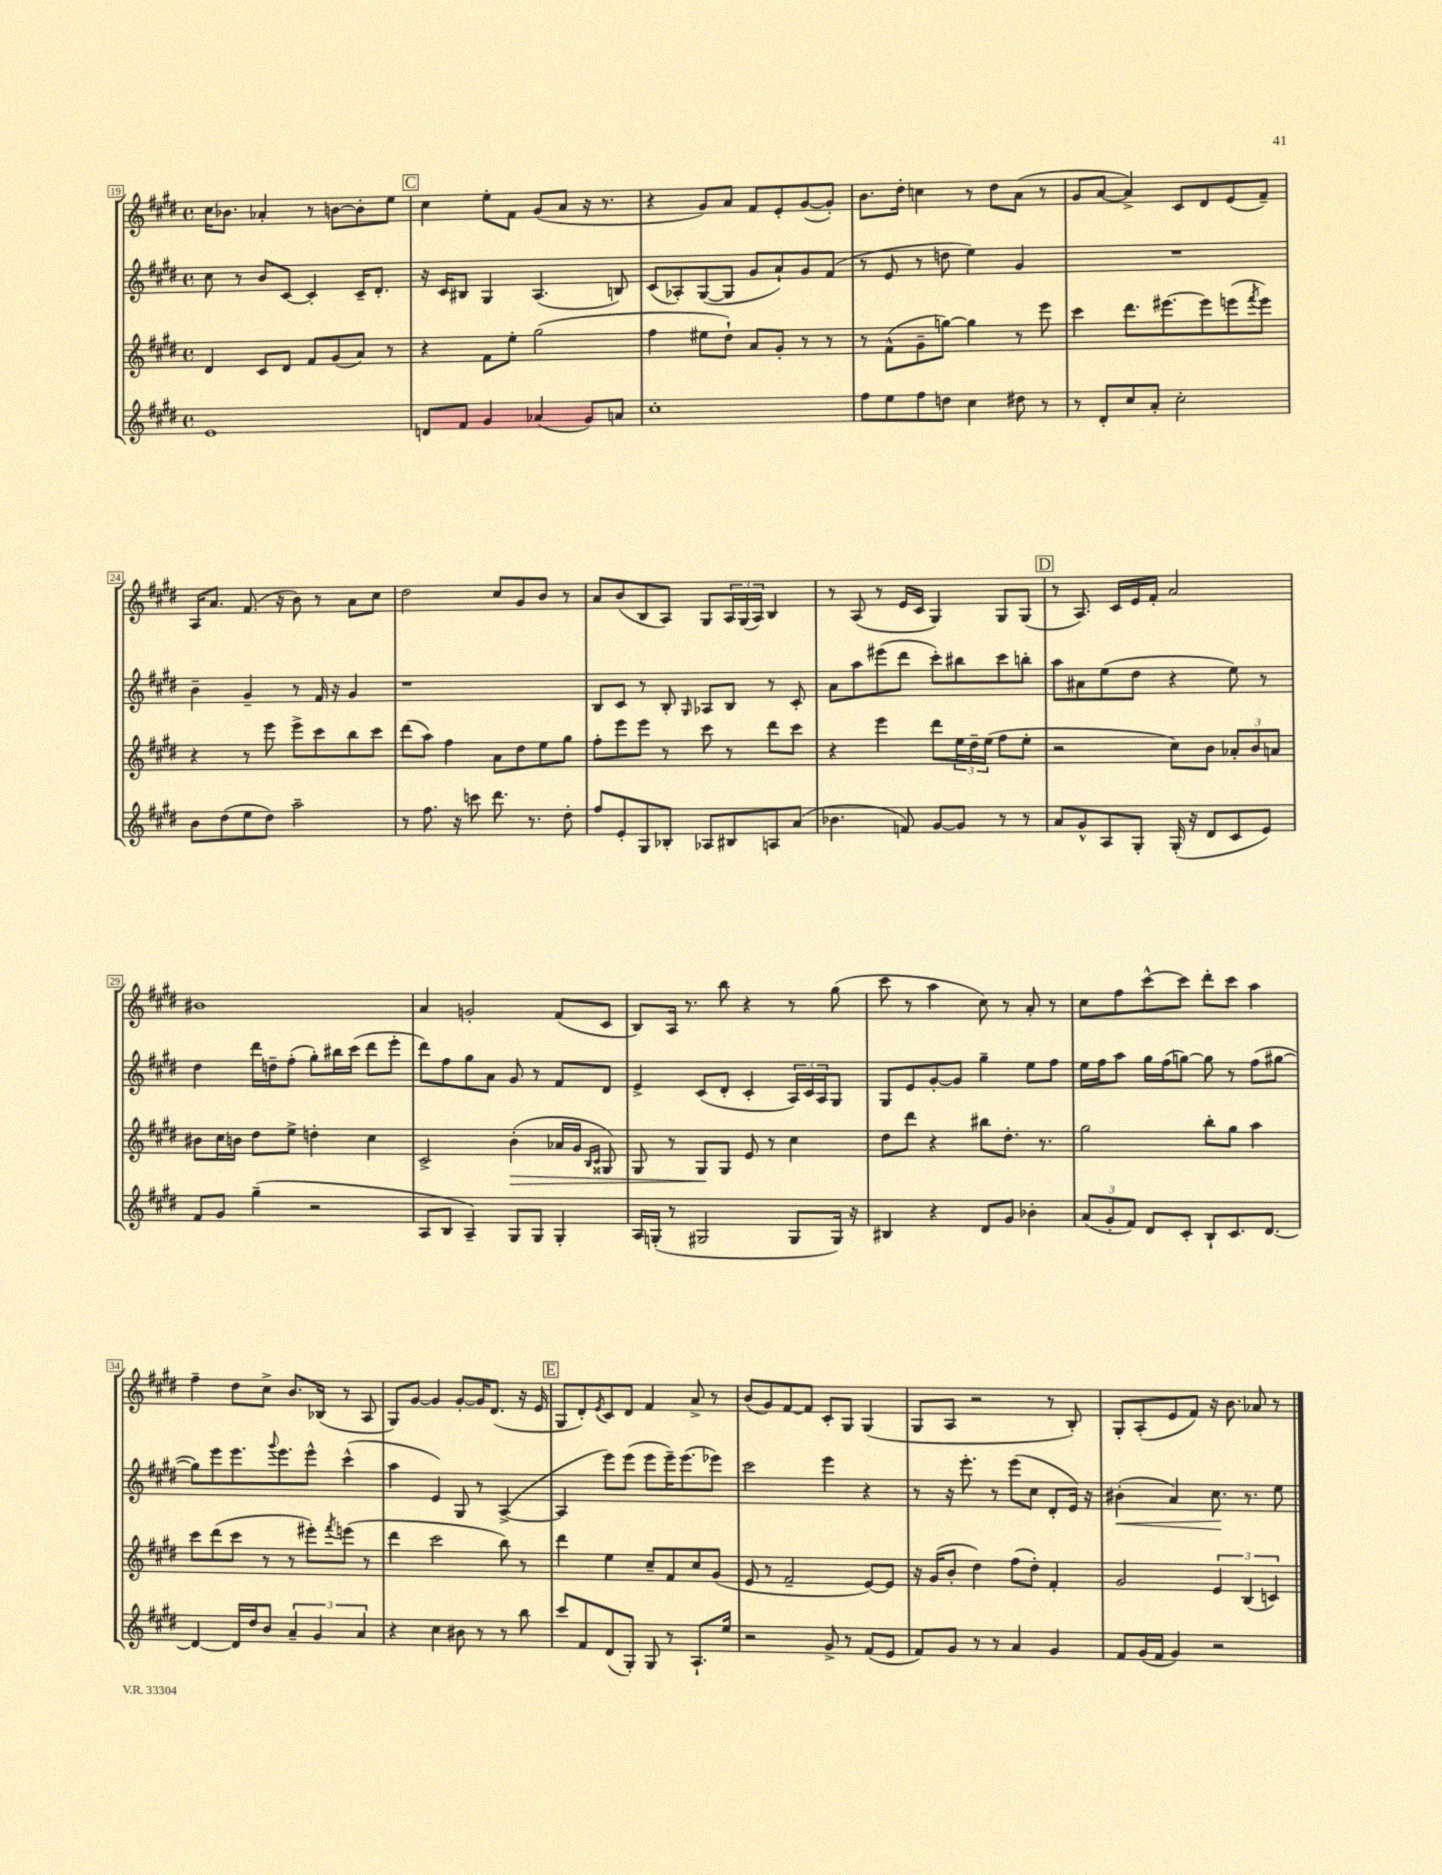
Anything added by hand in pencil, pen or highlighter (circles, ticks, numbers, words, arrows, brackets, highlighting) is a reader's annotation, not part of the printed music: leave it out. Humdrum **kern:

**kern	**kern	**kern	**kern
*staff4	*staff3	*staff2	*staff1
*clefG2	*clefG2	*clefG2	*clefG2
*k[f#c#g#d#]	*k[f#c#g#d#]	*k[f#c#g#d#]	*k[f#c#g#d#]
*M4/4	*M4/4	*M4/4	*M4/4
*met(c)	*met(c)	*met(c)	*met(c)
1e	4d#	8cc#	16cc#
.	.	.	8.b-
.	.	8r	.
.	8c#	8b	4a-'
.	8d#	[8c#	.
.	8f#	4c#']	8r
.	(8g#	.	[8b
.	8a)	16c#~	8b']
.	.	8.d#'	.
.	8r	.	8ee
=	=	=	=
8d	4r	16r	4cc#
.	.	16c#	.
8f#	.	8B#	.
4g#	8f#	4G#	8ee'
.	8ee'	.	8f#
(4a-	(2gg#	(4.A	(8g#
.	.	.	8a
8g#)	.	.	16r
.	.	.	8.r
8a	.	8B)	.
=	=	=	=
1cc#'	4ff#	(8c#	4r
.	.	8A-')	.
.	8ee#	([8G#	8g#)
.	8dd#`)	8G#]	8a
.	8a	8g#	8f#
.	8g#'	8a`)	8e'
.	8r	8g#	([8g#
.	8r	(8f#	8g#'])
=	=	=	=
8ff#	8r	8r	8.b
8ee	(8f#^^	8e	.
.	.	.	16dd#'
8ff#	8g#~	8r	4cc
8dd	[8gg)	8dd	.
4cc#	4gg]	4ee)	8r
.	.	.	8dd#
8dd#	8r	4g#	(8a
8r	8eee	.	8r
=	=	=	=
8r	4ccc#	1r	8g#
8d#'	.	.	[8a
8cc#	8.ddd#	.	4a^])
8a'	.	.	.
.	[8.eee#	.	.
2cc#'	.	.	8c#
.	8eee#]	.	8d#
.	(8eee	.	(8e
.	8qfff#	.	.
.	8eee)	.	8f#~)
=	=	=	=
8b	4r	4b~	16A
.	.	.	8.a
(8dd#	.	.	.
8ee	8r	4g#~	(8.f#
8dd#)	8eee	.	.
.	.	.	16r
2aa~	8eee^	8r	8b)
.	8ccc#	16f#	8r
.	.	16r	.
.	8bb	4g#	8a
.	8ccc#	.	8cc#
=	=	=	=
8r	(8ddd#	1r	2dd#
8.ff#	8aa)	.	.
.	4ff#	.	.
16r	.	.	.
8ccc	.	.	.
8.ddd#	8a	.	8cc#
.	8dd#	.	8g#
8.r	.	.	.
.	8ee	.	8b
8dd#'	8gg#	.	8r
=	=	=	=
8ff#	8ff#'	8B	8a
8e'	8eee	8c#	(8b
8G#	8eee	8r	8B
8B-'	8r	8B'	8A)
.	.	16qqG#	.
8A-	8ccc#	8A-	8G#
8B#	8r	8B	24A
.	.	.	(24G#
.	.	.	24A)
8A	8ddd#	8r	4B
(8a	8ccc#	8c#'	.
=	=	=	=
4.b-	4r	8a	8r
.	.	8aa	(8A
.	4eee	(8eee#	8r
8f)	.	8ddd#	16e
.	.	.	16c#
[8g#	8ddd#	8ccc#')	4G#)
8g#]	24ee	8bb#	.
.	24dd#~	.	.
.	(24ee	.	.
8r	8ff#	8ccc#	8G#
8r	8ee'	8bb'	(8G#
=	=	=	=
8a	2r	8aa	8r
8g#^^	.	8a#	8.A)
8A	.	(8ee	.
.	.	.	16c#
8G#'	.	8dd#	16e
.	.	.	16f#'
(16G#'	8cc#)	4r	2a
16r	.	.	.
8d#	8b	.	.
8c#	12a-'	8ee)	.
.	12b	.	.
8e)	.	8r	.
.	12a	.	.
=	=	=	=
8f#	8b#	4dd#	1b#
8g#	16cc#	.	.
.	16b	.	.
(4gg#~	8dd#	16ddd#	.
.	.	16dd~	.
.	8ee^	(8ff#'	.
2r	4dd'	8gg#')	.
.	.	16bb#	.
.	.	(16ccc#	.
.	4cc#	8ddd#	.
.	.	8eee'	.
=	=	=	=
8A	2c#^	8ddd#)	4a
8B	.	8ff#	.
4A~)	.	8gg#	2g'
.	.	8a	.
8G#	(4b'	8g#	.
8G#	.	8r	.
4G#'	16a-	8f#	(8f#
.	16g#	.	.
.	16qqB	.	.
.	16qqc#	.	.
.	8G##)	8d#	8c#
=	=	=	=
16A	8G#	4e^	8B)
(16G'	.	.	.
8r	8r	.	16A
.	.	.	8.r
2G#	8G#	(8c#	.
.	8G#	8d#'	8bb
.	8e	4c#'	4r
.	8r	.	.
8G#	4cc#	24A)	8r
.	.	24c#	.
.	.	24A	.
16G#)	.	8G#	(8gg#
16r	.	.	.
=	=	=	=
4B#	8dd#	8G#	8ccc#
.	8ddd#	8e	8r
4r	4r	[8g#'	4aa
.	.	8g#]	.
8d#	8bb#	4gg#~	8cc#)
8g#	8.dd#'	.	8r
4b-'	.	8ee	8a'
.	8.r	.	.
.	.	8ff#	8r
=	=	=	=
(12a	2gg#	16ee	8cc#
.	.	16ff#	.
12g#'	.	.	.
.	.	8aa	8ff#
12f#)	.	.	.
8d#	.	16gg#	[8ccc#^^
.	.	(16ff#	.
8c#'	.	[8gg)	8ccc#]
8B`	8bb'	8gg]	8ddd#'
8.c#	8gg#	8r	8ccc#
.	4aa	(8ff#	4aa
[8.d#	.	.	.
.	.	[8gg#	.
=	=	=	=
4d#_	8ccc#	8gg#])	4ff#~
.	(8ddd#	8eee	.
16d#]	8ccc#	8.eee	8dd#
16dd#	.	.	.
8b	8r	.	8cc#^
.	.	8qqggg#	.
.	.	8.eee	.
6a~	8r	.	8.b
.	8eee#')	8eee^^	.
6g#	.	.	.
.	.	.	(16B-
.	8qfff#	.	.
.	(8eee	(4ccc#^^	8r
6a	.	.	.
.	8r	.	8A
=	=	=	=
4r	4ddd#	4aa	8G#)
.	.	.	[8g#
4cc#	2ccc#	4e)	4g#]
8b#	.	8G#	[8g#'
8r	.	8r	16g#]
.	.	.	(8.d#
8r	8bb)	([4A^	.
8bb	8r	.	16r
.	.	.	16e
=	=	=	=
8ccc#	4ddd#	4A]	8G#
8f#	.	.	8d#')
.	.	.	8qe
(8d#	4ee	8eee)	8c#
8G#')	.	(8eee	8d#
8G#	8cc#~	8eee	4f#
8r	8f#	16eee~)	.
.	.	(8.eee	.
8.A`	8cc#	.	8a^
.	(8g#	8eee-)	8r
16ee	.	.	.
=	=	=	=
2r	8e	2ccc#	(8b
.	8r	.	8g#)
.	2f#~	.	[8f#
.	.	.	8f#]
8g#^	.	4eee	8c#'
8r	.	.	8G#
(8f#	[8e)	4r	(4G#
8e	8e]	.	.
=	=	=	=
8f#)	16r	8r	8G#
.	(16g#	.	.
8g#	8b'	16r	8A
.	.	8.eee'	.
8r	4dd#)	.	2r
8r	.	8r	.
4a	(8ff#	(8eee	.
.	8dd#')	8cc#	.
4g#	4f#'	8d#'	8r
.	.	16e)	8B')
.	.	16r	.
=	=	=	=
8f#	2g#	(4b#'	8G#'
(16g#	.	.	(8A'
16f#	.	.	.
4g#)	.	4a)	8e
.	.	.	8f#)
2r	6e	8.cc#	16r
.	.	.	8.b
.	(6B	.	.
.	.	8.r	.
.	.	.	8a-
.	6c)	.	.
.	.	8ee	8r
==	==	==	==
*-	*-	*-	*-
